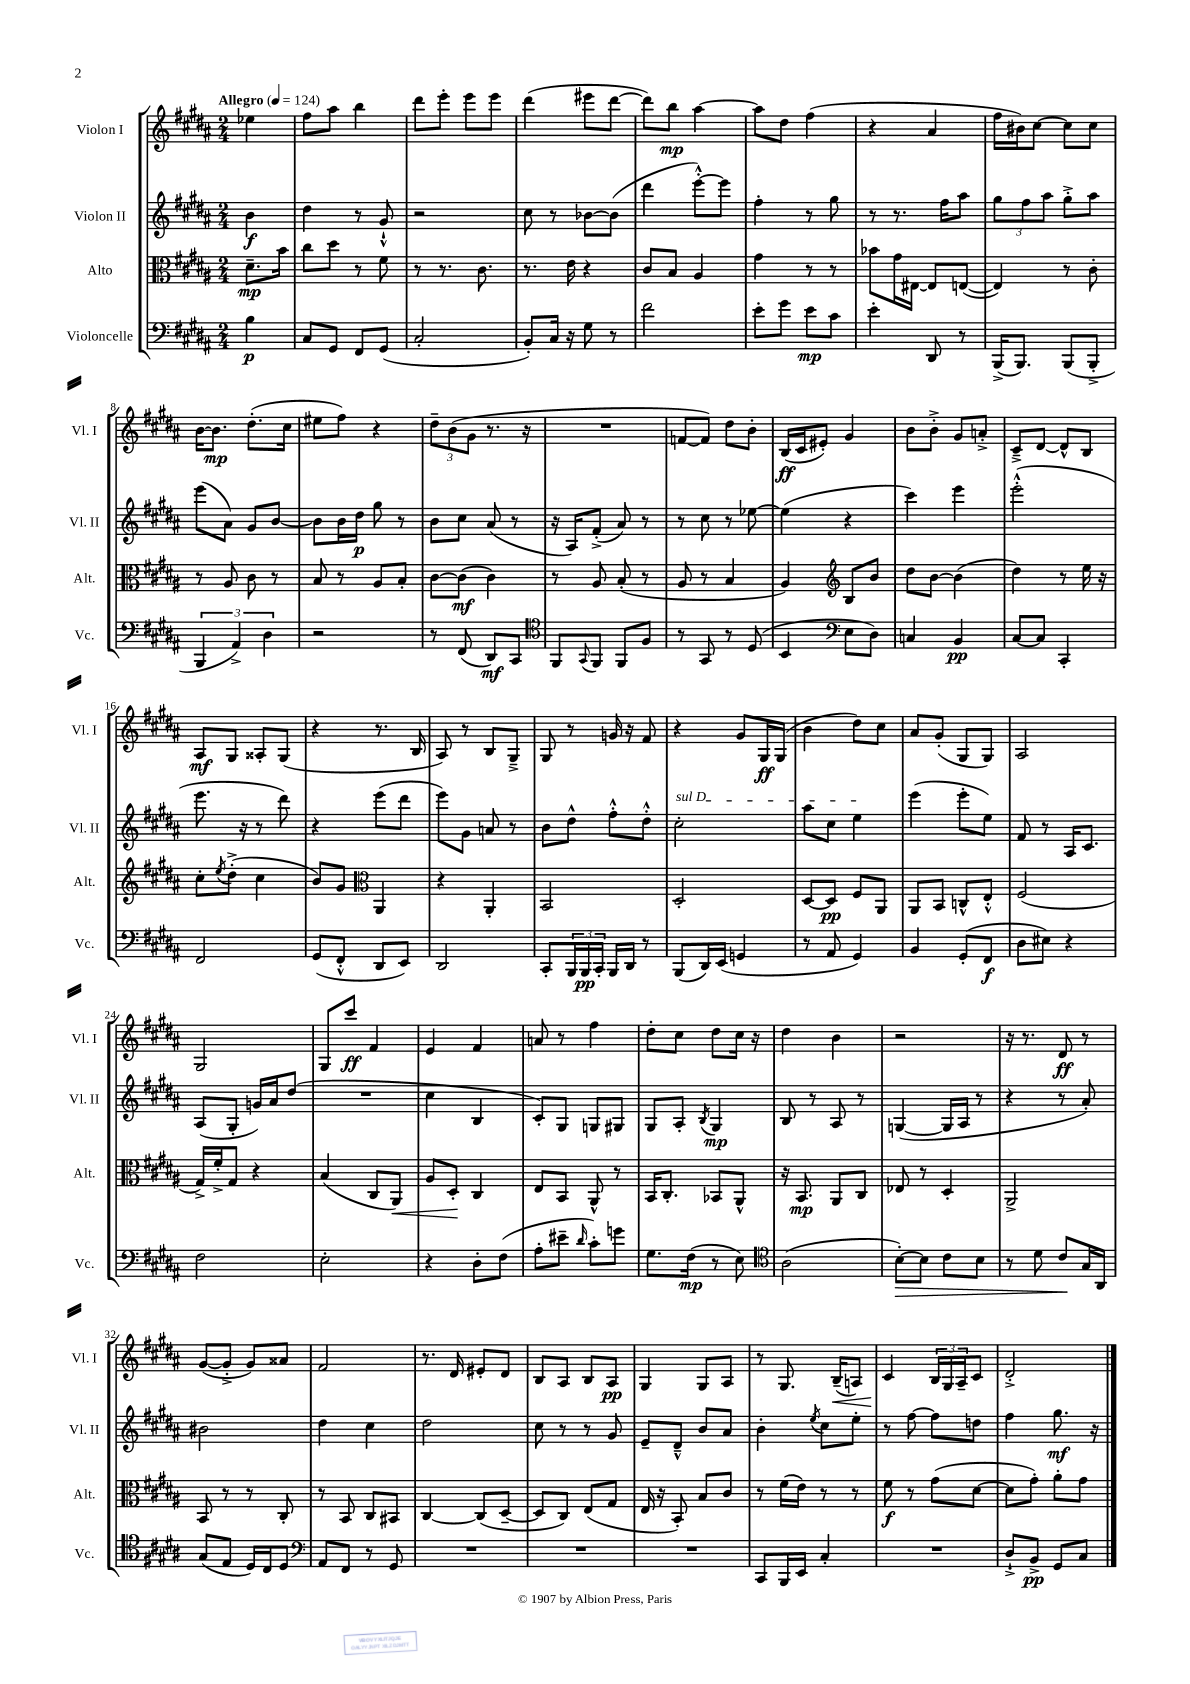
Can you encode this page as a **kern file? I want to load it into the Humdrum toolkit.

**kern	**kern	**kern	**kern
*staff4	*staff3	*staff2	*staff1
*clefF4	*clefC3	*clefG2	*clefG2
*k[f#c#g#d#a#]	*k[f#c#g#d#a#]	*k[f#c#g#d#a#]	*k[f#c#g#d#a#]
*M2/4	*M2/4	*M2/4	*M2/4
*MM124	*MM124	*MM124	*MM124
4B\	8.d#~\L	4b\	4ee-\
.	16b\Jk	.	.
=	=	=	=
8C#/L	8cc#\L	4dd#\	8ff#\L
8GG#/J	8dd#\J	.	8aa#\J
8FF#/L	8r	8r	4bb\
(8GG#/J	8f#\	8g#`^^/	.
=	=	=	=
2C#'/	8r	2r	8ddd#\L
.	8.r	.	8eee'\J
.	.	.	8eee\L
.	8.c#\	.	.
.	.	.	8eee\J
=	=	=	=
8BB'/L)	8.r	8cc#\	(4ddd#\
16C#/Jk	.	8r	.
16r	16e\	.	.
8G#\	4r	[8b-\L	8eee#\L
8r	.	(8b-\]J	[8ddd#\J
=	=	=	=
2f#\	8c#/L	4ddd#\	8ddd#\]L)
.	8B/J	.	8bb\J
.	4A#/	[8eee'^^\L)	[4aa#\
.	.	8eee\]J	.
=	=	=	=
8e'\L	4g#\	4ff#'\	8aa#\]L
8g#\J	.	.	8dd#\J
8e\L	8r	8r	(4ff#\
8c#\J	8r	8gg#\	.
=	=	=	=
4e'\	8b-\L	8r	4r
.	16g#\L	8.r	.
.	[16E#\JJ	.	.
8DD#/	8E#/]L	.	4a#/
.	.	16ff#\LK	.
8r	([8E/J	8aa#\J	.
=	=	=	=
(16BBB^/LK	4E/])	12gg#\L	16ff#\LL
8.BBB/J)	.	.	16b#\J)
.	.	12ff#\	.
.	.	.	[8cc#\J
.	.	12aa#\J	.
(8BBB/L	8r	8gg#'^\L	8cc#\]L
8BBB'^/J	8c#'\	8aa#\J	8cc#\J
=	=	=	=
6BBB/	8r	(8eee\L	[16b\LK
.	.	.	8.b\]J
.	8A#/	8a#\J)	.
6AA#^/)	.	.	.
.	8c#\	8g#/L	(8.dd#'\L
6D#\	.	.	.
.	8r	[8b/J	.
.	.	.	16cc#\Jk
=	=	=	=
2r	8B/	8b\]L	8ee#\L
.	8r	16b\L	8ff#\J)
.	.	16dd#\JJ	.
.	8A#/L	8gg#\	4r
.	8B'/J	8r	.
=	=	=	=
8r	[8c#\L	8b\L	12dd#~\L
.	.	.	(12b\
(8FF#/	(8c#\]J	8cc#\J	.
.	.	.	12g#\J
8DD#/L)	4c#\)	(8a#/	8.r
8CC#/J	.	8r	.
.	.	.	16r
=	=	=	=
*clefC4	*	*	*
8FF#/L	8r	16r	2r
.	.	16A#/LK)	.
8qqGG#/	.	.	.
8FF#/J	8A#/	(8f#'^/J	.
8FF#/L	(8B'/	8a#/)	.
8F#/J	8r	8r	.
=	=	=	=
8r	8A#/	8r	[8f/L
8GG#/	8r	8cc#\	8f/]J)
8r	4B/	8r	8dd#\L
(8D#/	.	[8ee-\	8b'\J
=	=	=	=
4BB/	4A#/)	(4ee-\]	(16B/LL
.	.	.	16c#/J
.	.	.	8e#'/J)
*clefF4	*clefG2	*	*
8E\L	8B/L	4r	4g#/
8D#\J)	8b/J	.	.
=	=	=	=
4C/	8dd#\L	4ccc#\)	8b\L
.	[8b\J	.	8b'^\J
4BB/	(4b\]	4eee\	8g#/L
.	.	.	8a'^/J
=	=	=	=
[8C#/L	4dd#\)	(2eee'^^\	8c#~^/L
8C#/]J	.	.	[8d#/J
4CC#'/	8r	.	8d#^^/]L
.	16ee\	.	8B/J
.	16r	.	.
=	=	=	=
2FF#/	8cc#'\L	8.eee\	8A#/L
.	8qee/	.	.
.	(8dd#'^\J	.	8G#/J
.	.	16r	.
.	4cc#\	8r	8A##'/L
.	.	8ddd#\)	(8G#/J
=	=	=	=
(8GG#/L	8b/L)	4r	4r
8FF#'^^/J	8g#/J	.	.
*	*clefC3	*	*
8DD#/L	4AA#/	(8eee\L	8.r
8EE/J)	.	8ddd#\J	.
.	.	.	16B/
=	=	=	=
2DD#/	4r	8eee\L)	8A#/)
.	.	8g#\J	8r
.	4AA#'/	8a/	8B/L
.	.	8r	8G#~^/J
=	=	=	=
8CC#'/L	2BB/	8b\L	8G#/
24BBB/L	.	8dd#^^\J	8r
24BBB/	.	.	.
24CC#'/JJ	.	.	.
16BBB/LL	.	8ff#'^^\L	16g/
16DD#/JJ	.	.	16r
8r	.	8dd#'^^\J	8f#/
=	=	=	=
(8BBB/L	2D#'/	2cc#'\	4r
16DD#/L)	.	.	.
(16EE/JJ	.	.	.
4GG/	.	.	8g#/L
.	.	.	16G#/L
.	.	.	(16G#/JJ
=	=	=	=
8r	[8D#/L	8aa#\L	4b\
8AA#/	8D#/]J	8cc#\J	.
4GG#/)	8F#/L	4ee\	8dd#\L)
.	8AA#/J	.	8cc#\J
=	=	=	=
4BB/	8AA#/L	(4eee\	8a#/L
.	8BB/J	.	(8g#'/J
(8GG#'/L	8C^^/L	8eee'\L	8G#/L
8FF#/J	8E'^^/J	8ee\J)	8G#/J)
=	=	=	=
8D#\L	(2F#/	8f#/	2A#/
8E#\J)	.	8r	.
4r	.	16A#/LK	.
.	.	8.c#/J	.
=	=	=	=
2F#\	16G#^/LL)	(8A#/L	2G#/
.	16f#'^/J	.	.
.	8G#/J	8G#'/J	.
.	4r	16g/LL)	.
.	.	16a#/J	.
.	.	(8dd#/J	.
=	=	=	=
2E'\	(4B/	2r	8G#/L
.	.	.	8ccc#/J
.	8C#/L	.	4f#/
.	8AA#/J)	.	.
=	=	=	=
4r	8A#/L	4cc#\	4e/
.	8D#'/J	.	.
8D#'\L	4C#/	4B/	4f#/
(8F#\J	.	.	.
=	=	=	=
8A#'\L	8E/L	8c#'/L)	8a/
8e#~\J	8BB/J	8G#/J	8r
16qqd#/	.	.	.
8c#'\L)	8AA#^^/	8G/L	4ff#\
8g\J	8r	8G#/J	.
=	=	=	=
8.G#\L	16BB/LK	8G#/L	8dd#'\L
.	8.C#'/J	.	.
.	.	8A#'/J	8cc#\J
(16F#\Jk	.	.	.
.	.	8qB/	.
8r	8BB-/L	4G#/	8dd#\L
8E\)	8AA#^^/J	.	16cc#\Jk
.	.	.	16r
=	=	=	=
*clefC4	*	*	*
(2A#\	16r	8B/	4dd#\
.	8.BB/	.	.
.	.	8r	.
.	8AA#/L	8A#/	4b\
.	8C#/J	8r	.
=	=	=	=
[8B'\L)	8E-/	([4G/	2r
8B\]J	8r	.	.
8c#\L	4D#'/	16G/]LL	.
.	.	16A#/JJ	.
8B\J	.	8r	.
=	=	=	=
8r	2AA#^/	4r	16r
.	.	.	8.r
8d#\	.	.	.
8c#/L	.	8r	8d#/
16G#/L	.	8a#'/)	8r
16AA#/JJ	.	.	.
=	=	=	=
(8G#/L	8BB/	2b#\	([8g#/L
8E/J	8r	.	8g#'^/]J
16D#/LL)	8r	.	8g#/L)
16C#/J	.	.	.
8D#/J	8C#'/	.	8a##/J
=	=	=	=
*clefF4	*	*	*
8AA#/L	8r	4dd#\	2f#/
8FF#/J	8BB/	.	.
8r	8C#/L	4cc#\	.
8GG#/	8BB#/J	.	.
=	=	=	=
2r	[4C#/	2dd#\	8.r
.	.	.	16d#/
.	(8C#/]L	.	8e#'/L
.	[8D#~/J	.	8d#/J
=	=	=	=
2r	8D#/]L	8cc#\	8B/L
.	8C#/J)	8r	8A#/J
.	(8E/L	8r	8B/L
.	8G#/J	8g#/	8A#/J
=	=	=	=
2r	16E/	8e~/L	4G#/
.	16r	.	.
.	8BB'/)	8d#~^^/J	.
.	8B/L	8b/L	8G#/L
.	8c#/J	8a#/J	8A#/J
=	=	=	=
8CC#/L	8r	4b'\	8r
16BBB/L	(16f#\LL	.	8.G#/
16EE/JJ	16e\JJ)	.	.
.	.	8qee/	.
4C#'/	8r	8cc#\L	.
.	.	.	(16B~/LK
.	8r	8ee'\J	8A/J)
=	=	=	=
2r	8f#\	8r	4c#/
.	8r	[8ff#\	.
.	(8g#\L	8ff#\]L	24B/LL
.	.	.	24G#/
.	.	.	24A#~/J
.	[8d#\J	8dd\J	8c#/J
=	=	=	=
8D#`^/L	8d#\]L	4ff#\	2d#'^/
8BB^/J	8g#'\J)	.	.
8GG#/L	8a#'\L	8.gg#\	.
8C#/J	8g#\J	.	.
.	.	16r	.
==	==	==	==
*-	*-	*-	*-
